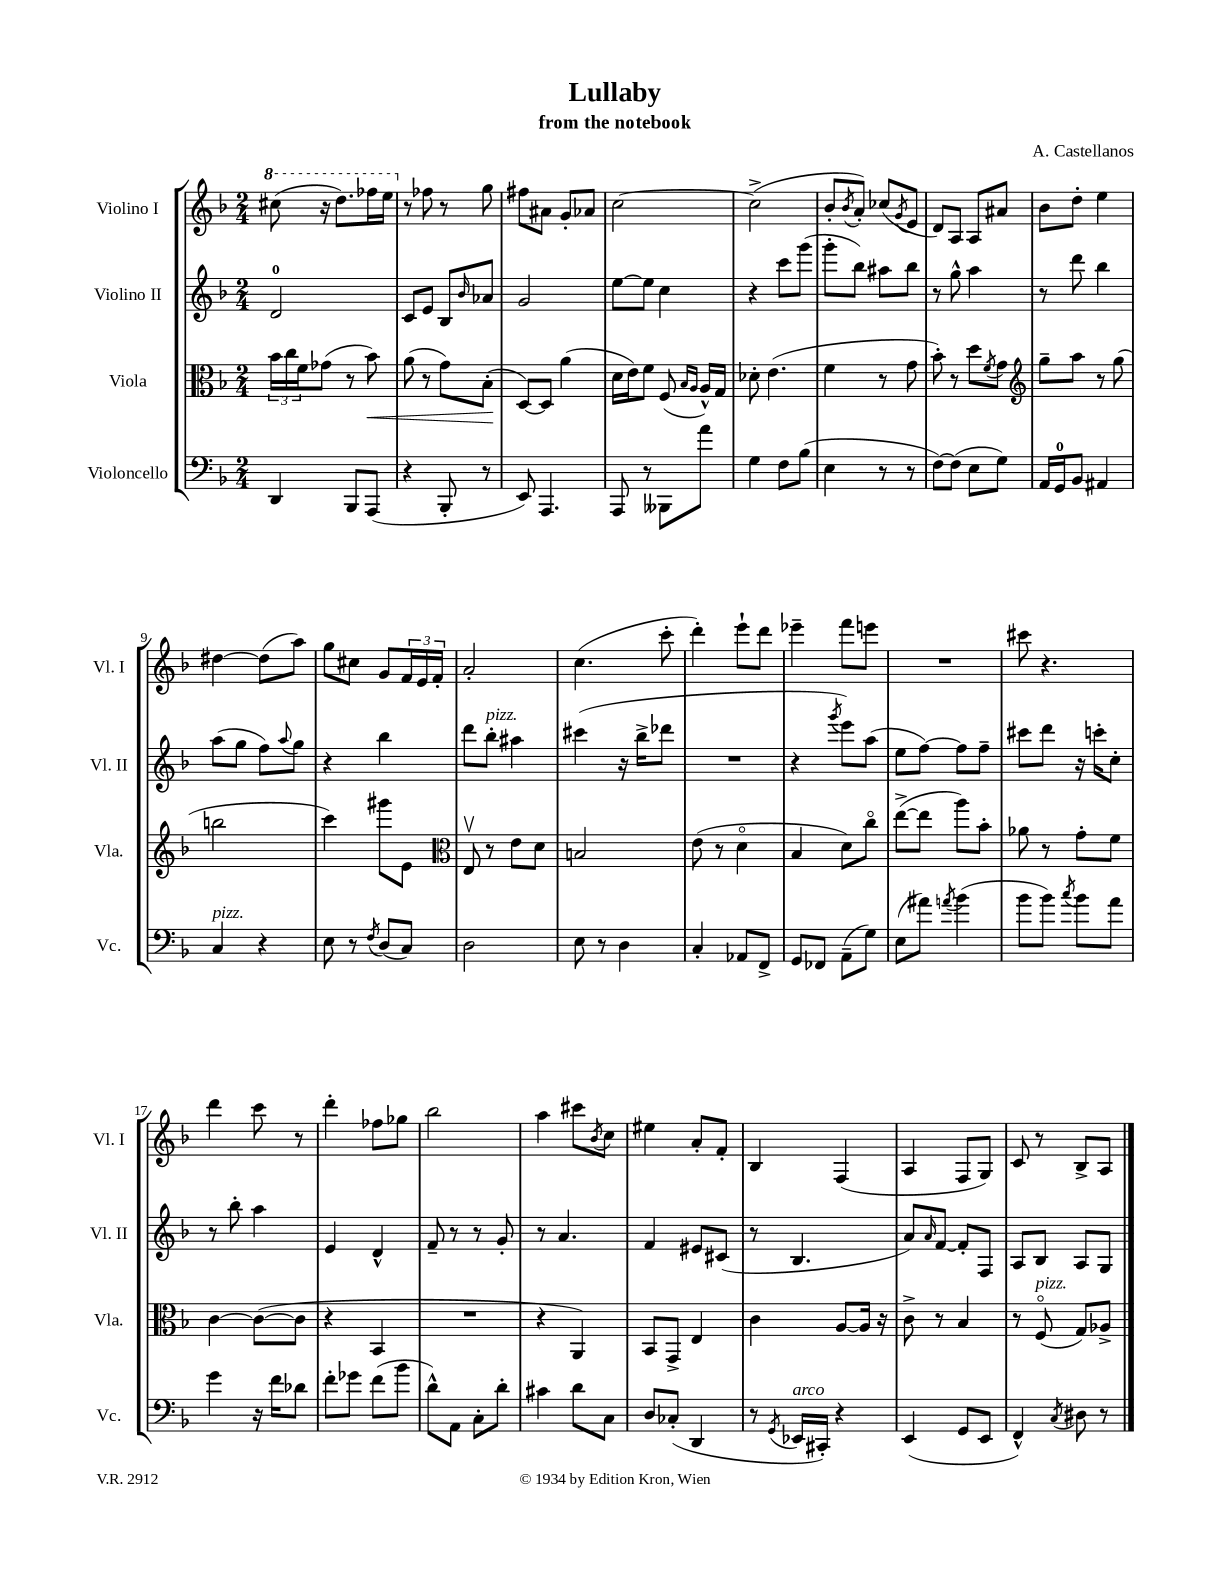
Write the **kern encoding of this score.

**kern	**kern	**kern	**kern
*staff4	*staff3	*staff2	*staff1
*clefF4	*clefC3	*clefG2	*clefG2
*k[b-]	*k[b-]	*k[b-]	*k[b-]
*M2/4	*M2/4	*M2/4	*M2/4
4DD/	24b-\LL	2d/	(8ccc#\
.	24cc\	.	.
.	24f\J	.	.
.	(8g-\J	.	16r
.	.	.	8.ddd\L)
8BBB-/L	8r	.	.
(8AAA/J	8b-\)	.	16fff-\L
.	.	.	16eee\JJ
=	=	=	=
4r	(8a\	8c/L	8r
.	8r	8e/J	8ff-\
8BBB-'/	8g\L)	8B-/L	8r
.	.	16qqb-/	.
8r	(8B-'\J	8a-/J	8gg\
=	=	=	=
8EE/)	[8D/L)	2g/	8ff#\L
4.AAA/	8D/]J	.	8a#\J
.	(4a\	.	8g'/L
.	.	.	8a-/J
=	=	=	=
8AAA/	16d\LL	[8ee\L	[2cc\
.	16e\J)	.	.
8r	8f\J	8ee\]J	.
8BBB--\L	(8F/	4cc\	.
.	16qqB-/LL	.	.
.	16qqA/JJ	.	.
8a\J	16A^^/LL)	.	.
.	16G/JJ	.	.
=	=	=	=
4G\	8d-'\	4r	(2cc^\]
.	(4.e\	.	.
8F\L	.	8ccc\L	.
(8B-\J	.	(8ggg\J	.
=	=	=	=
4E\	4f\	8ggg'\L	8b-'/L
.	.	.	8qb-/
.	.	8bb-\J)	8a'/J)
8r	8r	8aa#\L	(8cc-/L
.	.	.	8qg/
8r	8g\	8bb-\J	8e/J
=	=	=	=
[8F\L)	8b-'\)	8r	8d/L)
(8F\]J	8r	8gg^^\	8A/J
8E\L	8dd\L	4aa\	8A/L
.	8qf/	.	.
8G\J)	8g\J	.	8a#/J
=	=	=	=
*	*clefG2	*	*
16AA/LL	8gg~\L	8r	8b-\L
16GG/J	.	.	.
8BB-/J	8aa\J	8ddd\	8dd'\J
4AA#/	8r	4bb-\	4ee\
.	(8gg\	.	.
=	=	=	=
4C/	2bb\	(8aa\L	[4dd#\
.	.	8gg\J	.
4r	.	8ff\L)	(8dd#\]L
.	.	8qqaa/	.
.	.	8gg\J	8aa\J)
=	=	=	=
8E\	4ccc\)	4r	8gg\L
8r	.	.	8cc#\J
8qF/	.	.	.
(8D/L	8ggg#\L	4bb-\	8g/L
8C/J)	8e\J	.	24f/L
.	.	.	24e/
.	.	.	24f'/JJ
=	=	=	=
*	*clefC3	*	*
2D\	8Ev/	8ddd\L	2a'/
.	8r	8bb-'\J	.
.	8e\L	4aa#\	.
.	8d\J	.	.
=	=	=	=
8E\	2B/	(4ccc#\	(4.cc\
8r	.	.	.
4D\	.	16r	.
.	.	16bb-^\LK	.
.	.	8ddd-\J	8ccc'\
=	=	=	=
4C'/	(8e\	2r	4ddd'\)
.	8r	.	.
8AA-/L	4do\	.	8eee`\L
8FF^/J	.	.	8ddd\J
=	=	=	=
8GG/L	4B-/	4r	4eee-~\
8FF-/J	.	.	.
.	.	8qggg/	.
(8AA~\L	8d\L)	8eee\L)	8fff\L
8G\J)	8cco\J	(8aa\J	8eee\J
=	=	=	=
(8E\L	([8ee^\L	8ee\L	2r
8a#\J)	8ee\]J	[8ff\J)	.
8qa/	.	.	.
(4b-\	8aa\L)	8ff\]L	.
.	8b-'\J	8ff~\J	.
=	=	=	=
8b-\L	8a-\	8ccc#\L	8ccc#\
8b-\J)	8r	8ddd\J	4.r
8qcc/	.	.	.
8b-\L	8g'\L	16r	.
.	.	16ccc'\LK	.
8a\J	8f\J	8cc'\J	.
=	=	=	=
4g\	[4c\	8r	4ddd\
.	.	8bb-'\	.
16r	(8c\_L	4aa\	8ccc\
16f\LK	.	.	.
8d-\J	8c\]J	.	8r
=	=	=	=
8f'\L	4r	4e/	4ddd'\
8g-\J	.	.	.
(8f\L	4BB-/	4d^^/	8ff-\L
8b-\J	.	.	8gg-\J
=	=	=	=
8d^^\L)	2r	8f~/	2bb-\
8AA\J	.	8r	.
8C'\L	.	8r	.
8d'\J	.	8g'/	.
=	=	=	=
4c#\	4r	8r	4aa\
.	.	4.a/	.
8d\L	4AA/)	.	8ccc#\L
.	.	.	8qb-/
8C\J	.	.	8cc\J
=	=	=	=
8D/L	8BB-/L	4f/	4ee#\
(8C-'/J	8GG^/J	.	.
4DD/	4E/	8e#/L	8a'/L
.	.	(8c#/J	8f'/J
=	=	=	=
8r	4c\	8r	4B-/
8qGG/	.	.	.
16EE-/LL	.	4.B-/	.
16CC#'/JJ)	.	.	.
4r	[8A/L	.	(4F/
.	16A/]Jk	.	.
.	16r	.	.
=	=	=	=
(4EE/	8c^\	8a/L)	4A/
.	.	16qqa/	.
.	8r	[8f/J	.
8GG/L	4B-/	8f'/]L	8F/L
8EE/J	.	8F/J	8G/J)
=	=	=	=
4FF^^/)	8r	8A/L	8c/
.	(8Fo/	8B-/J	8r
8qC/	.	.	.
8D#\	8G/L)	8A/L	8B-^/L
8r	8A-^/J	8G/J	8A/J
==	==	==	==
*-	*-	*-	*-
